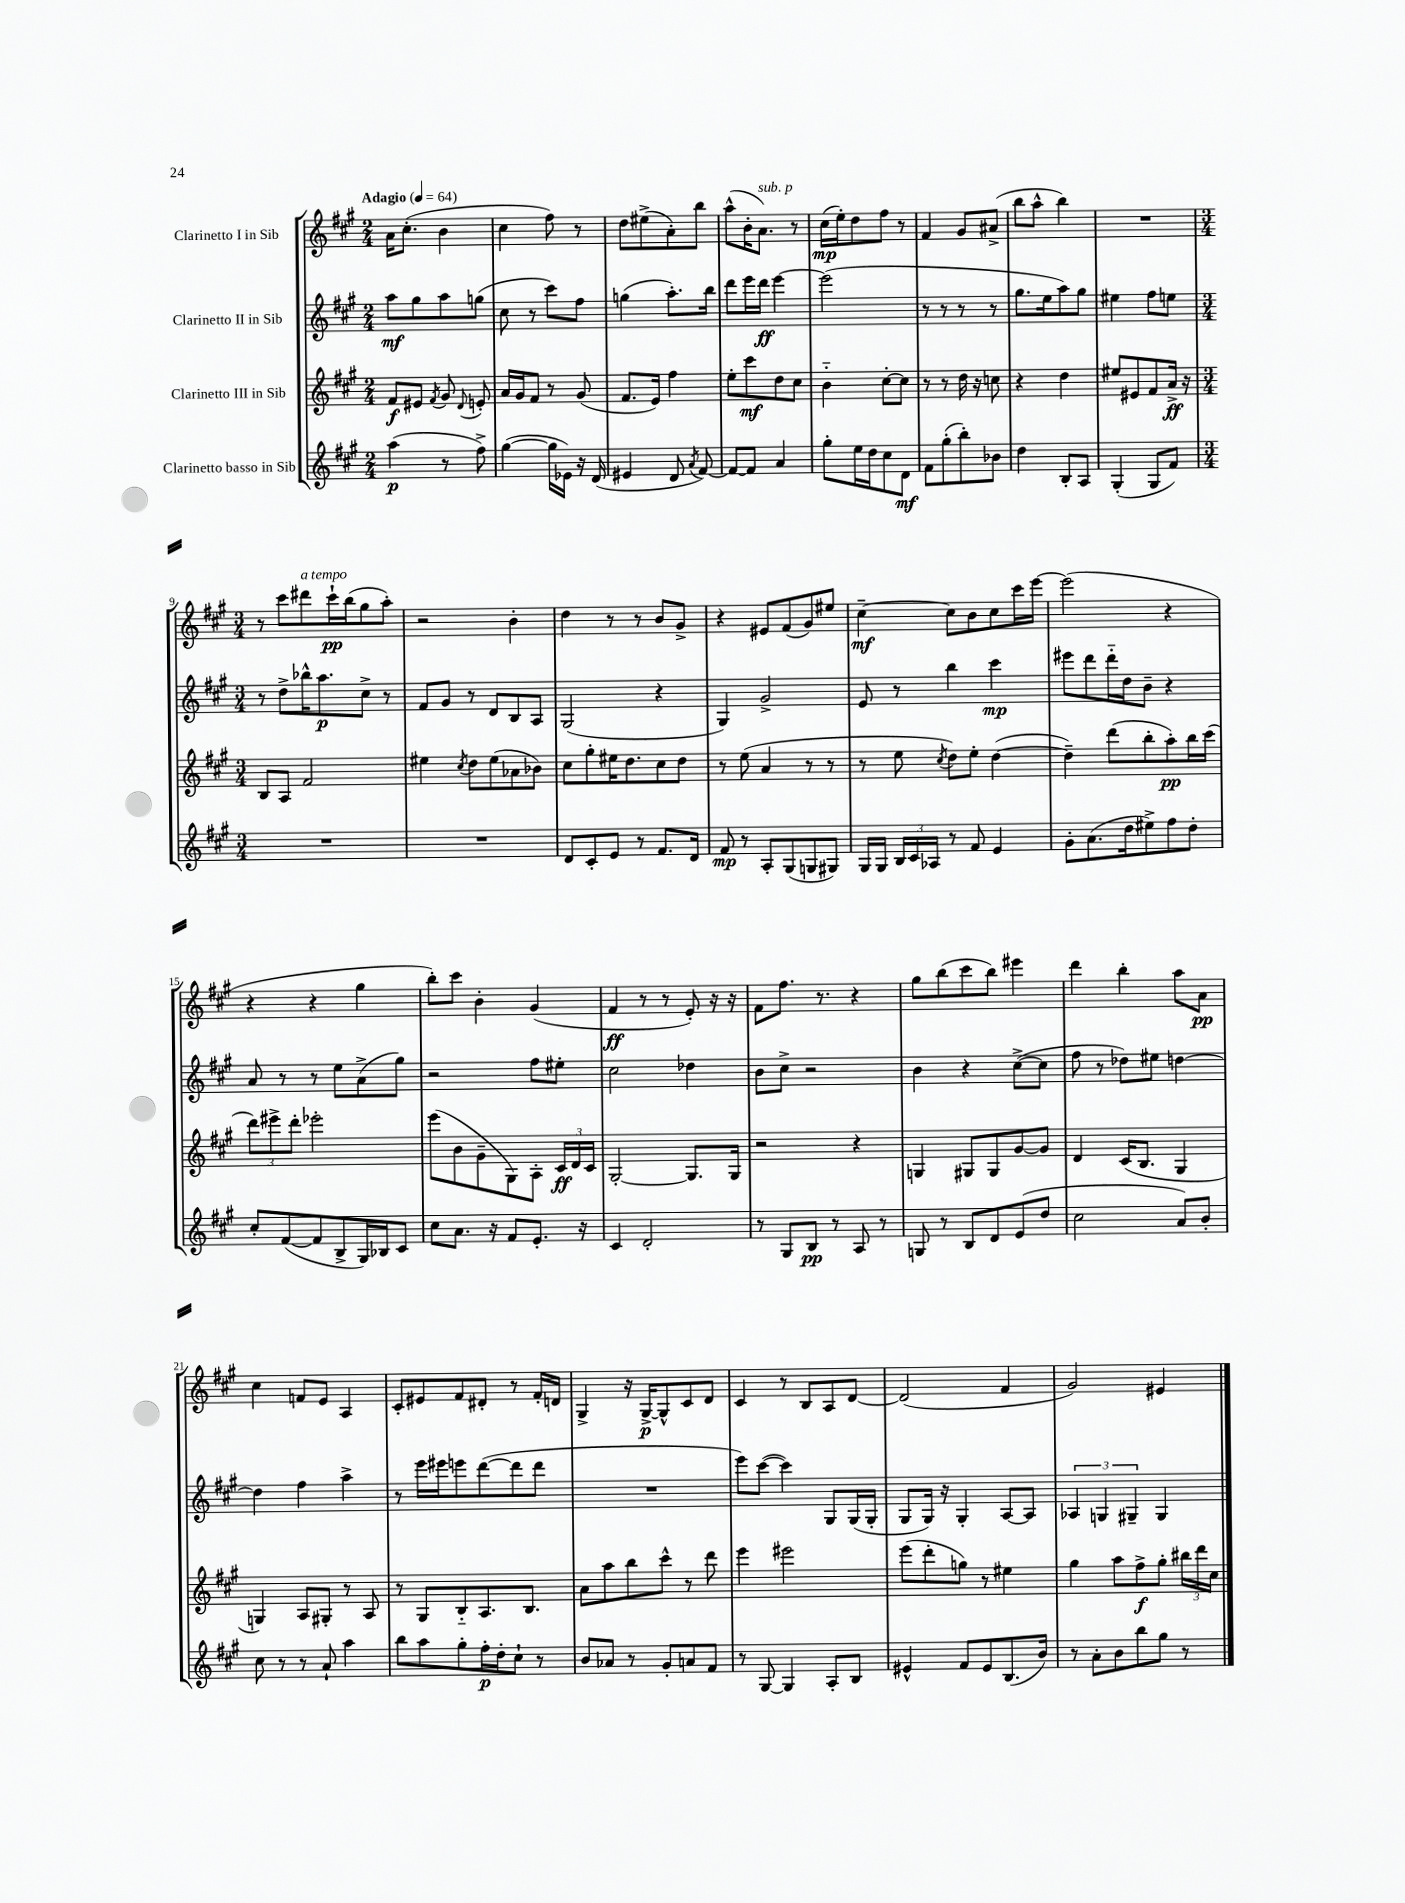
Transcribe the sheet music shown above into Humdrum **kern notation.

**kern	**dynam	**kern	**dynam	**kern	**dynam	**kern	**dynam
*part4	*part4	*part3	*part3	*part2	*part2	*part1	*part1
*staff4	*staff4	*staff3	*staff3	*staff2	*staff2	*staff1	*staff1
*I"Clarinetto basso in Sib	*	*I"Clarinetto III in Sib	*	*I"Clarinetto II in Sib	*	*I"Clarinetto I in Sib	*
*clefG2	*	*clefG2	*	*clefG2	*	*clefG2	*
*k[f#c#g#]	*	*k[f#c#g#]	*	*k[f#c#g#]	*	*k[f#c#g#]	*
*M2/4	*	*M2/4	*	*M2/4	*	*M2/4	*
*MM64	*	*MM64	*	*MM64	*	*MM64	*
=1	=1	=1	=1	=1	=1	=1	=1
!	!	!	!	!	!	!LO:TX:a:B:t=Adagio	!
(4aa\	p	8f#/L	f	8aa\L	mf	16a\KL	.
.	.	.	.	.	.	(8.cc#'\J	.
.	.	8e#X/J	.	8gg#\	.	.	.
.	.	8qf#/	.	.	.	.	.
8r	.	8g#/	.	8aa\	.	4b\	.
.	.	8qqd/	.	.	.	.	.
8ff#^\)	.	8en'/	.	(8ggn\J	.	.	.
=2	=2	=2	=2	=2	=2	=2	=2
([4gg#\	.	16a/LL	.	8cc#\	.	4cc#\	.
.	.	16g#/J	.	.	.	.	.
.	.	8f#/J	.	8r	.	.	.
16gg#\LL]	.	8r	.	8ccc#\L)	.	8ff#\)	.
16e-X\JJ)	.	.	.	.	.	.	.
16r	.	(8g#/	.	8ff#\J	.	8r	.
(16d/	.	.	.	.	.	.	.
=3	=3	=3	=3	=3	=3	=3	=3
4e#X/	.	8.f#/L	.	(4ggn\	.	8dd\L	.
.	.	.	.	.	.	(8ee#X^\	.
.	.	16e/Jk)	.	.	.	.	.
8d/	.	4ff#\	.	8.aa'\L)	.	8a'\)	.
8qa/	.	.	.	.	.	.	.
[8f#/)	.	.	.	.	.	8bb\J	.
.	.	.	.	16bb\Jk	.	.	.
=4	=4	=4	=4	=4	=4	=4	=4
8f#/L_	.	8ee'\L	.	8ddd\L	.	(8aa^^\L	.
8f#/J]	.	8ccc#\	mf	16eee\L	.	16b'\K	.
!	!	!	!	!	!	!LO:TX:a:i:t=sub. p	!
.	.	.	.	16ddd\JJ	ff	8.a\J)	.
4a/	.	8dd\	.	[4eee\	.	.	.
.	.	8cc#\J	.	.	.	8r	.
=5	=5	=5	=5	=5	=5	=5	=5
8gg#'\L	.	4b\	.	(2eee\]	.	(16cc#\LL	mp
.	.	.	.	.	.	16ee'\J)	.
16ee\L	.	.	.	.	.	8dd\	.
16dd\J	.	.	.	.	.	.	.
8cc#\	.	[8cc#'\L	.	.	.	8ff#\J	.
8d\J	mf	8cc#\J]	.	.	.	8r	.
=6	=6	=6	=6	=6	=6	=6	=6
8f#\L	.	8r	.	8r	.	4f#/	.
(8gg#'\	.	8r	.	8r	.	.	.
8bb'\)	.	16dd\	.	8r	.	8g#/L	.
.	.	16r	.	.	.	.	.
8b-X\J	.	8ccn\	.	8r	.	(8a#X^/J	.
=7	=7	=7	=7	=7	=7	=7	=7
4dd\	.	4r	.	8.gg#\L	.	8bb\L	.
.	.	.	.	.	.	8aa^^\J	.
.	.	.	.	16ee\k	.	.	.
8B'/L	.	4dd\	.	8aa\)	.	4bb\)	.
8A/J	.	.	.	8gg#\J	.	.	.
=8	=8	=8	=8	=8	=8	=8	=8
(4G#'/	.	8ee#X/L	.	4ee#X\	.	2r	.
.	.	8e#X/	.	.	.	.	.
8G#/L	.	8f#/	.	8ff#\L	.	.	.
8f#/J)	.	16a^/Jk	ff	8een\J	.	.	.
.	.	16r	.	.	.	.	.
!!LO:LB:g=z
=9	=9	=9	=9	=9	=9	=9	=9
*M3/4	*	*M3/4	*	*M3/4	*	*M3/4	*
2.r	.	8B/L	.	8r	.	8r	.
.	.	8A/J	.	8dd^\L	.	8ccc#\L	.
!	!	!	!	!	!	!LO:TX:a:i:t=a tempo	!
.	.	2f#/	.	16bb-X^^\K	.	8ddd#X\	.
.	.	.	.	8.aa\	p	.	.
.	.	.	.	.	.	16ccc#`\L	pp
.	.	.	.	.	.	(16bb\J	.
.	.	.	.	8cc#^\J	.	8gg#\	.
.	.	.	.	8r	.	8aa'\J)	.
=10	=10	=10	=10	=10	=10	=10	=10
2.r	.	4ee#X\	.	8f#/L	.	2r	.
.	.	.	.	8g#/J	.	.	.
.	.	8qcc#/	.	.	.	.	.
.	.	8dd\L	.	8r	.	.	.
.	.	(8ee#\	.	8d/L	.	.	.
.	.	8a-X\	.	8B/	.	4b'\	.
.	.	8b-X\J)	.	8A/J	.	.	.
=11	=11	=11	=11	=11	=11	=11	=11
8d/L	.	8cc#\L	.	(2G#/	.	4dd\	.
8c#'/	.	8gg#'\	.	.	.	.	.
8e/J	.	16ee#X\K	.	.	.	8r	.
.	.	8.dd\	.	.	.	.	.
8r	.	.	.	.	.	8r	.
8.f#/L	.	8cc#\	.	4r	.	8b/L	.
.	.	8dd\J	.	.	.	8g#^/J	.
16d/Jk	.	.	.	.	.	.	.
=12	=12	=12	=12	=12	=12	=12	=12
8f#/	mp	8r	.	4G#/)	.	4r	.
8r	.	(8ee\	.	.	.	.	.
8A'/L	.	4a/	.	2g#^/	.	8e#X/L	.
(8G#/	.	.	.	.	.	(8f#/	.
8Gn/	.	8r	.	.	.	8g#/)	.
8G#X/J)	.	8r	.	.	.	8ee#X/J	.
=13	=13	=13	=13	=13	=13	=13	=13
16G#/LL	.	8r	.	8e/	.	[4cc#~\	mf
16G#/JJ	.	.	.	.	.	.	.
24B/LL	.	8ee\	.	8r	.	.	.
24c#/	.	.	.	.	.	.	.
24A-X/JJ	.	.	.	.	.	.	.
.	.	8qcc#/	.	.	.	.	.
8r	.	8dd\L)	.	4bb\	.	8cc#\L]	.
8f#/	.	8ee'\J	.	.	.	8b\	.
4e/	.	([4dd\	.	4ccc#\	mp	8cc#\	.
.	.	.	.	.	.	16ccc#\L	.
.	.	.	.	.	.	[16eee\JJ	.
=14	=14	=14	=14	=14	=14	=14	=14
8g#'\L	.	4dd~\])	.	8eee#X\L	.	(2eee\]	.
(8.a\	.	.	.	8ddd\	.	.	.
.	.	(8ddd\L	.	16ddd\L	.	.	.
16dd\k	.	.	.	16dd\J	.	.	.
8ee#X^\)	.	8bb'\	.	8b~\J	.	.	.
8ff#\	.	8aa'\)	pp	4r	.	4r	.
8dd'\J	.	16bb\L	.	.	.	.	.
.	.	(16ccc#\JJ	.	.	.	.	.
!!LO:LB:g=z
=15	=15	=15	=15	=15	=15	=15	=15
8cc#'/L	.	12ddd\L)	.	8a/	.	4r	.
.	.	12eee#X^\	.	.	.	.	.
([8f#/	.	.	.	8r	.	.	.
.	.	12ddd'\J	.	.	.	.	.
8f#/]	.	2eee-X'\	.	8r	.	4r	.
8B^/	.	.	.	8ee\L	.	.	.
16G#/L)	.	.	.	(8a^\	.	4gg#\	.
16B-X/J	.	.	.	.	.	.	.
8c#/J	.	.	.	8gg#\J)	.	.	.
=16	=16	=16	=16	=16	=16	=16	=16
8cc#\L	.	(8eee\L	.	2r	.	8bb'\L)	.
8.a\J	.	8b\	.	.	.	8ccc#\J	.
.	.	8g#~\	.	.	.	4b'\	.
16r	.	.	.	.	.	.	.
8f#/L	.	8G#\)	.	.	.	.	.
8.e'/J	.	8A'\J	.	8ff#\L	.	(4g#/	.
.	.	24c#/LL	ff	8ee#X'\J	.	.	.
.	.	24d/	.	.	.	.	.
16r	.	.	.	.	.	.	.
.	.	24c#/JJ	.	.	.	.	.
=17	=17	=17	=17	=17	=17	=17	=17
4c#/	.	[2G#'/	.	2cc#\	.	4f#/	ff
2d'/	.	.	.	.	.	8r	.
.	.	.	.	.	.	8r	.
.	.	8.G#/L]	.	4dd-X\	.	8e'/)	.
.	.	.	.	.	.	16r	.
.	.	16G#/Jk	.	.	.	16r	.
=18	=18	=18	=18	=18	=18	=18	=18
8r	.	2r	.	8b\L	.	8f#\L	.
8G#/L	.	.	.	8cc#^\J	.	8.ff#\J	.
8B/J	pp	.	.	2r	.	.	.
.	.	.	.	.	.	8.r	.
8r	.	.	.	.	.	.	.
8A/	.	4r	.	.	.	4r	.
8r	.	.	.	.	.	.	.
=19	=19	=19	=19	=19	=19	=19	=19
8Gn/	.	4Gn/	.	4b\	.	8gg#\L	.
8r	.	.	.	.	.	(8bb\	.
8B/L	.	8G#X/L	.	4r	.	8ccc#\	.
8d/	.	8G#/	.	.	.	8bb\J)	.
(8e/	.	[8g#/	.	([8cc#^\L	.	4eee#X\	.
8dd/J	.	8g#/J]	.	8cc#\J]	.	.	.
=20	=20	=20	=20	=20	=20	=20	=20
2cc#\	.	4d/	.	8ff#\	.	4ddd\	.
.	.	.	.	8r	.	.	.
.	.	(16c#/KL	.	8dd-X\L)	.	4bb'\	.
.	.	8.B/J	.	.	.	.	.
.	.	.	.	8ee#X\J	.	.	.
8a/L)	.	4G#/	.	[4ddn\	.	8aa\L	.
8b'/J	.	.	.	.	.	8a\J	pp
!!LO:LB:g=z
=21	=21	=21	=21	=21	=21	=21	=21
8cc#\	.	4Gn/)	.	4dd\]	.	4cc#\	.
8r	.	.	.	.	.	.	.
8r	.	8A/L	.	4ff#\	.	8fn/L	.
8a`/	.	8G#X'/J	.	.	.	8e/J	.
4aa\	.	8r	.	4aa^\	.	4A/	.
.	.	8A/	.	.	.	.	.
=22	=22	=22	=22	=22	=22	=22	=22
8bb\L	.	8r	.	8r	.	8c#'/L	.
8aa\	.	8G#/L	.	16eee\LL	.	8e#X/	.
.	.	.	.	16eee#X\J	.	.	.
8gg#'\	.	8B/	.	8eeen\	.	8f#/	.
16ff#'\L	p	8.A/	.	([8ddd\	.	8d#X'/J	.
16dd'\J	.	.	.	.	.	.	.
8cc#`\J	.	.	.	8ddd\]	.	8r	.
.	.	8.B/J	.	.	.	.	.
8r	.	.	.	8ddd\J	.	16f#'/LL	.
.	.	.	.	.	.	16dn/JJ	.
=23	=23	=23	=23	=23	=23	=23	=23
8b/L	.	8a\L	.	2.r	.	4G#^/	.
8a-X/J	.	8aa\	.	.	.	.	.
8r	.	8bb\	.	.	.	16r	.
.	.	.	.	.	.	[16G#^/KL	p
8g#'/L	.	8ccc#^^\J	.	.	.	8G#^^/]	.
8an/	.	8r	.	.	.	8c#/	.
8f#/J	.	8ddd\	.	.	.	8d/J	.
=24	=24	=24	=24	=24	=24	=24	=24
8r	.	4eee\	.	8eee\L)	.	4c#/	.
[8G#/	.	.	.	([8ccc#\J	.	.	.
4G#/]	.	2eee#X\	.	4ccc#\])	.	8r	.
.	.	.	.	.	.	8B/L	.
8A'/L	.	.	.	8G#/L	.	8A/	.
8B/J	.	.	.	(16G#/L	.	[8d/J	.
.	.	.	.	16G#'/JJ	.	.	.
=25	=25	=25	=25	=25	=25	=25	=25
4e#X^^/	.	(8eee\L	.	8G#/L	.	(2d/]	.
.	.	8ddd'\	.	16G#/Jk)	.	.	.
.	.	.	.	16r	.	.	.
8f#/L	.	8ggn\J)	.	4G#'/	.	.	.
8e#/	.	8r	.	.	.	.	.
(8.B/	.	4ee#X\	.	[8A/L	.	4f#/	.
.	.	.	.	8A/J]	.	.	.
16b/Jk)	.	.	.	.	.	.	.
=26	=26	=26	=26	=26	=26	=26	=26
8r	.	4gg#\	.	6A-X/	.	2g#/)	.
8a'\L	.	.	.	.	.	.	.
.	.	.	.	6Gn/	.	.	.
8b\	.	8aa\L	.	.	.	.	.
.	.	.	.	6G#X~/	.	.	.
8bb\	.	8ff#^\	f	.	.	.	.
8gg#\J	.	8gg#'\J	.	4G#/	.	4e#X/	.
8r	.	24bb#X\LL	.	.	.	.	.
.	.	24ddd\	.	.	.	.	.
.	.	24cc#\JJ	.	.	.	.	.
==	==	==	==	==	==	==	==
*-	*-	*-	*-	*-	*-	*-	*-
